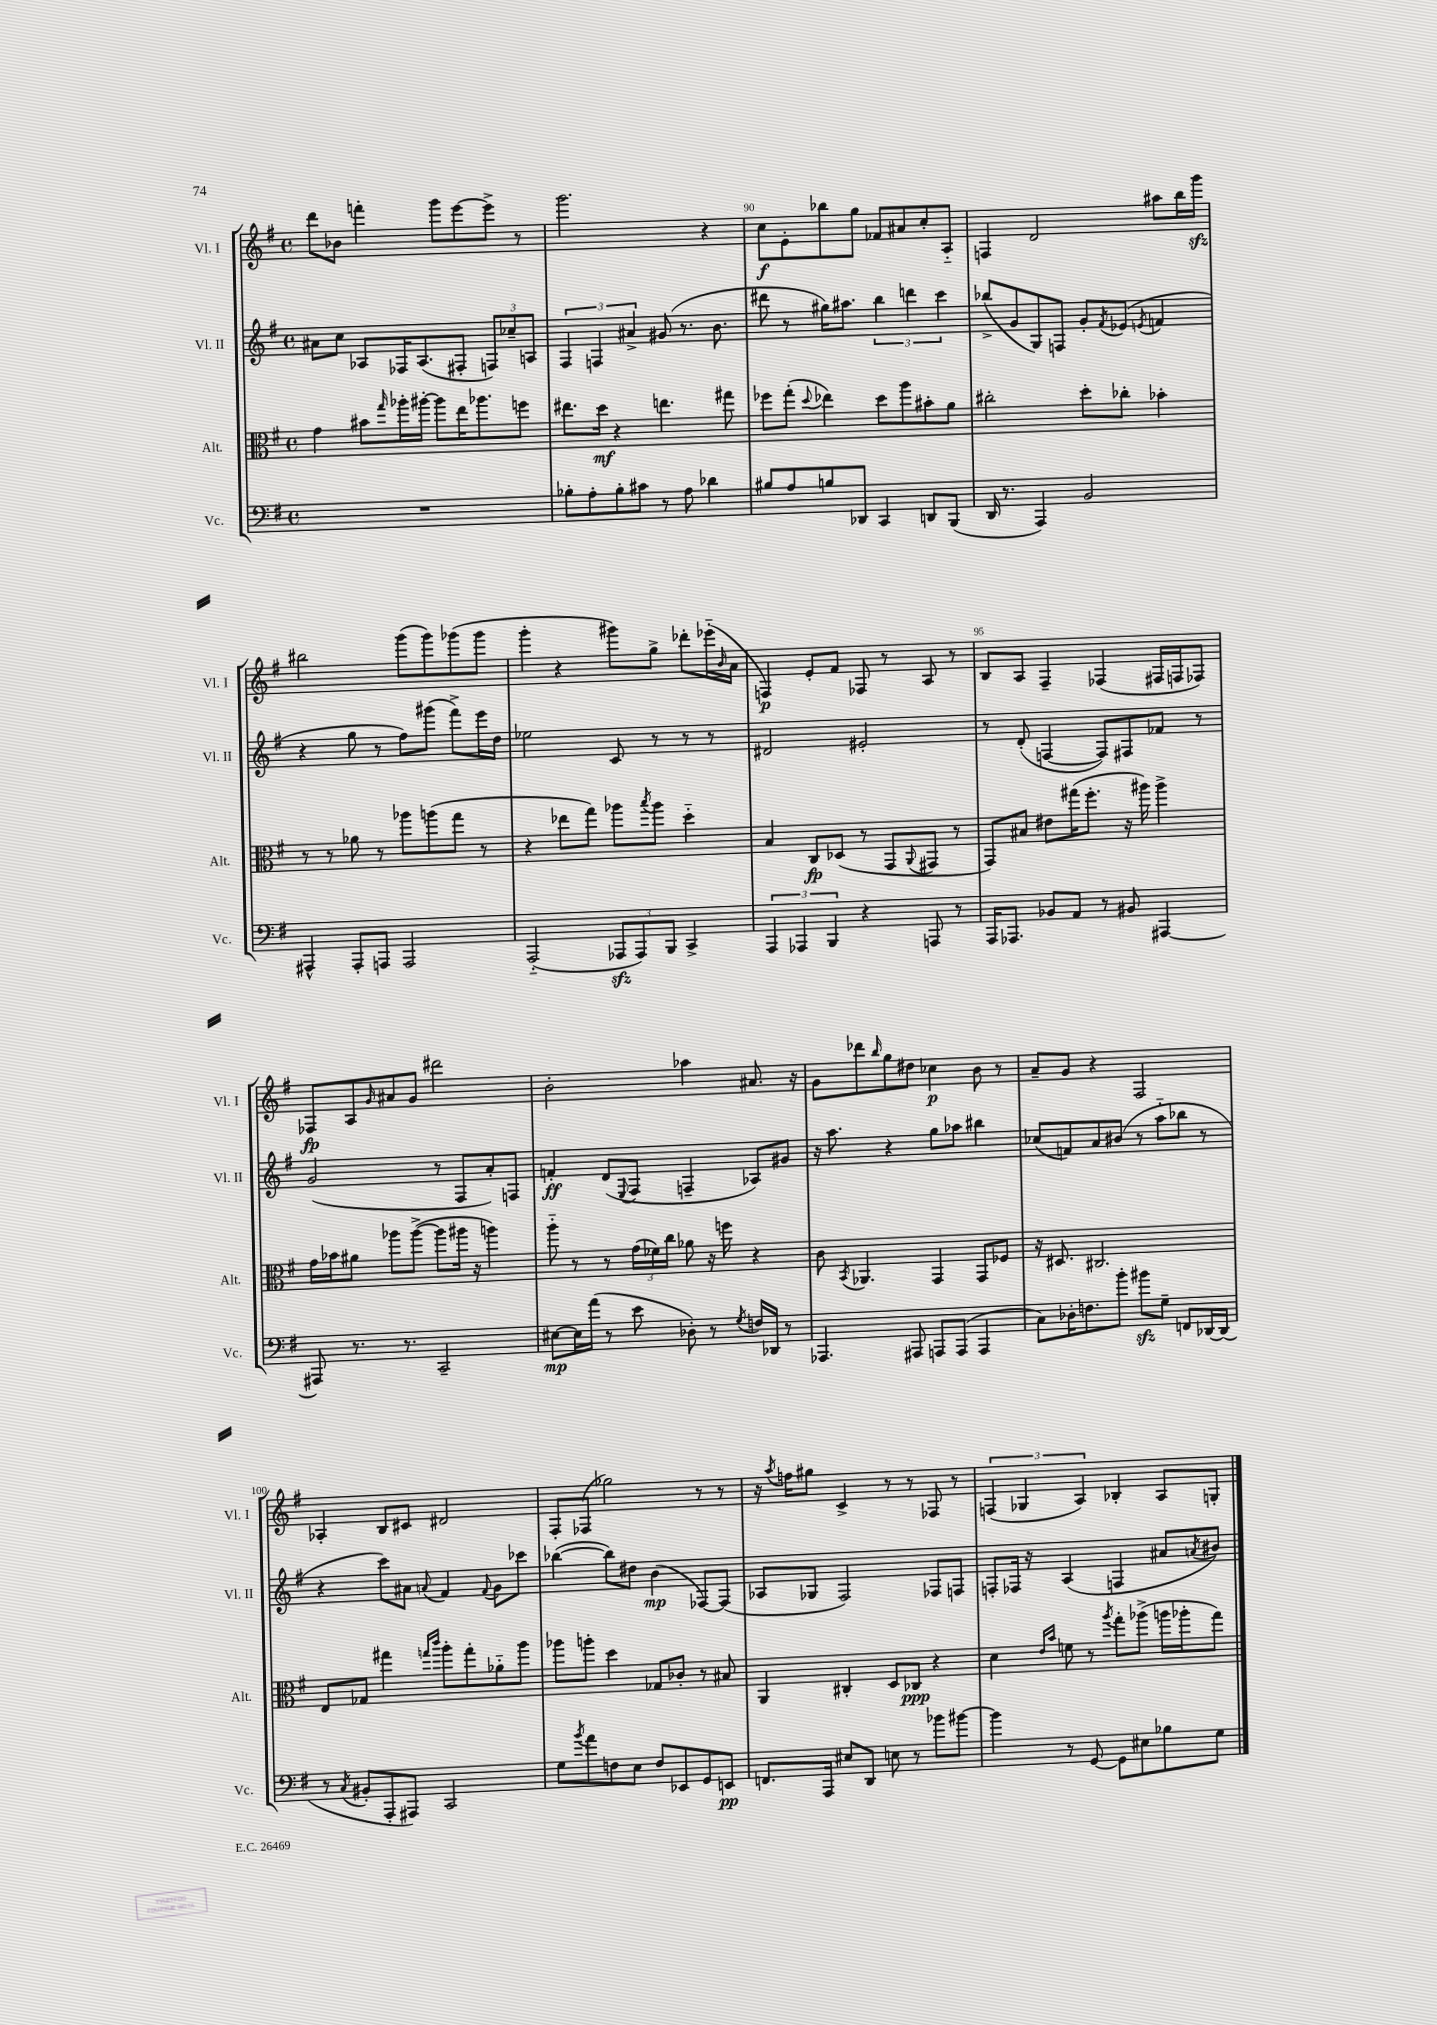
<<
\new StaffGroup <<
\new Staff = "s0" \with { instrumentName = "Vl. I" shortInstrumentName = "Vl. I" } {
    \clef treble \key g \major \defaultTimeSignature \time 4/4
    d'''8 bes'8 f'''4-. g'''8 e'''8~ e'''8-> r8 |
    g'''2. r4 |
    c''8\f e'8-. bes''8 g''8 fes'8 ais'8 c''8-. a8-_ |
    f4 d'2 ais''8 b''16 g'''16\sfz |
    bis''2 g'''8( g'''8) ges'''8( ges'''8 |
    g'''4-. r4 gis'''8) g''8-> des'''8-. ees'''16-_( \grace { b'16 } a'16 |
    f4\p) e'8-. fis'8 fes8 r8 a8 r8 |
    b8 a8 fis4-- fes4( fis16 f16 fes8) |
    fes8\fp a8 \grace { g'16 } ais'8 g'8 dis'''2 |
    b'2-. aes''4 ais'8. r16 |
    g'8 des'''8 \grace { b''16 } g''8 dis''8 ces''4\p b'8 r8 |
    a'8-- g'8 r4 fis2 |
    aes4-. b8 cis'8 dis'2 |
    fis8-. fes8( ges''2) r8 r8 |
    r16 \acciaccatura { a''8 } f''16 gis''8 c'4-> r8 r8 fes8 r8 |
    \tuplet 3/2 { f4( ges4 a4) } bes4-. a8 g8-. \bar "|." |
}
\new Staff = "s1" \with { instrumentName = "Vl. II" shortInstrumentName = "Vl. II" } {
    \clef treble \key g \major \defaultTimeSignature \time 4/4
    ais'8 c''8 aes8 fes16 aes8.( fis8-. \tuplet 3/2 { f8) ces''8-- a8 } |
    \tuplet 3/2 { fis4 f4 ais'4-> } gis'8( r8. b'8. |
    dis'''8 r8 gis''16) ais''8. \tuplet 3/2 { b''4 d'''4 c'''4 } |
    bes''8->( g'8 g8) f8 g'8-. \acciaccatura { fis'8 } ees'8( \acciaccatura { e'8 } f'4 |
    r4 g''8 r8 fis''8) gis'''8( fis'''8->) e'''16 d''16 |
    ees''2 c'8 r8 r8 r8 |
    dis'2 eis'2-. |
    r8 d'8-.( f4~ f8) fis8 fes'8 r8 |
    g'2( r8 fis8 a'8-.) f8 |
    f'4-.\ff d'8( \appoggiatura { e8 } fis8 f4-- aes8) gis'8 |
    r16 a''8. r4 g''8 aes''8 bis''4 |
    ces''8( f'8) a'8 bis'8( r8 a''8-_ bes''8 r8 |
    r4 c'''8) ais'8 \appoggiatura { a'8 } fis'4 \appoggiatura { fis'8 } g'8 ces'''8 |
    bes''4~( bes''8) dis''8 b'4\mp( fes8~) fes8( |
    aes8 ges8 fis2) fes8 f8 |
    f8-. fes16 r16 a4( f4 ais'8 \acciaccatura { a'8 } bis'8) \bar "|." |
}
\new Staff = "s2" \with { instrumentName = "Alt." shortInstrumentName = "Alt." } {
    \clef alto \key g \major \defaultTimeSignature \time 4/4
    g'4 bis'8 \grace { g''16 } aes''16-. ais''16~-. ais''8 e''16 aes''8. f''8 |
    eis''8. d''16\mf r4 e''4. gis''8 |
    fes''8 g''8-.( \appoggiatura { d''8 } ees''4) d''8 a''8 bis'8-. a'8 |
    cis''2-. d''8-. ces''8-. bes'4-. |
    r8 r8 aes'8 r8 aes''8 a''8( g''8 r8 |
    r4 ees''8 g''8) aes''8 \acciaccatura { b''8 } aes''8 d''4-_ |
    b4 c8\fp des8( r8 g,8 \appoggiatura { a,8 } gis,8 r8 |
    g,8) bis8 eis'8 gis''16( fis''8.-. r16 ais''16) ais''4-> |
    g'16 bes'16 ais'8 aes''8 aes''8~->( aes''8 ais''16 r16 a''4) |
    a''8-_ r8 r8 \tuplet 3/2 { g'16( fes'16) c''16 } aes'8 r16 f''16 r4 |
    c'8 \acciaccatura { b,8 } aes,4. g,4 g,8 fes8 |
    r16 dis8. cis2. |
    e8 ges8 gis''4 \grace { g''16 c'''16 } a''8-. g''8-. aes'8-_ a''8 |
    aes''8 a''8-. d''4 ges8 ces'8-. r8 bis8 |
    a,4 cis4-. d8 ces8\ppp r4 |
    d'4 \grace { e'16 b'16 } f'8 r8 \acciaccatura { a''8 } g''8-. aes''8->( a''16 aes''16-. g''8) \bar "|." |
}
\new Staff = "s3" \with { instrumentName = "Vc." shortInstrumentName = "Vc." } {
    \clef bass \key g \major \defaultTimeSignature \time 4/4
    R1 |
    bes8-. a8-. bes8-. cis'8 r8 a8 des'4 |
    bis8 a8 b8 des,8 c,4 d,8 b,,8( |
    d,16 r8. a,,4) b,2 |
    ais,,4-^ ais,,8-. a,,8 a,,2 |
    a,,2-_( \tuplet 3/2 { aes,,8\sfz aes,,8) b,,8 } c,4-> |
    \tuplet 3/2 { a,,4 aes,,4 b,,4 } r4 a,,8 r8 |
    a,,16 aes,,8. bes,8 a,8 r8 bis,8 ais,,4~ |
    ais,,8 r8. r8. c,2-- |
    eis8~\mp eis16 a'16( r8 e'8 des8-.) r8 \acciaccatura { g8 } f16 des,16 r8 |
    aes,,4. ais,,8 a,,8 a,,8( a,,4 |
    c8) des16-. f8. b'8-. bis'8\sfz g8-- f,8 des,16~ des,16( |
    r8 \acciaccatura { c8 } bis,8-. a,,8-. ais,,8) c,2 |
    g8 \acciaccatura { b'8 } a'8 f8 e8 f8 ees,8 g,8 e,8\pp |
    f,8. a,,16 eis8 d,8 e8 r8 bes'8 bis'8~ |
    bis'4 r8 g,8~ g,8 eis8 bes8 g8 \bar "|." |
}
>>
>>
\layout { \context { \Score currentBarNumber = #88 \override BarNumber.break-visibility = ##(#f #t #t) barNumberVisibility = #(every-nth-bar-number-visible 5) } }
